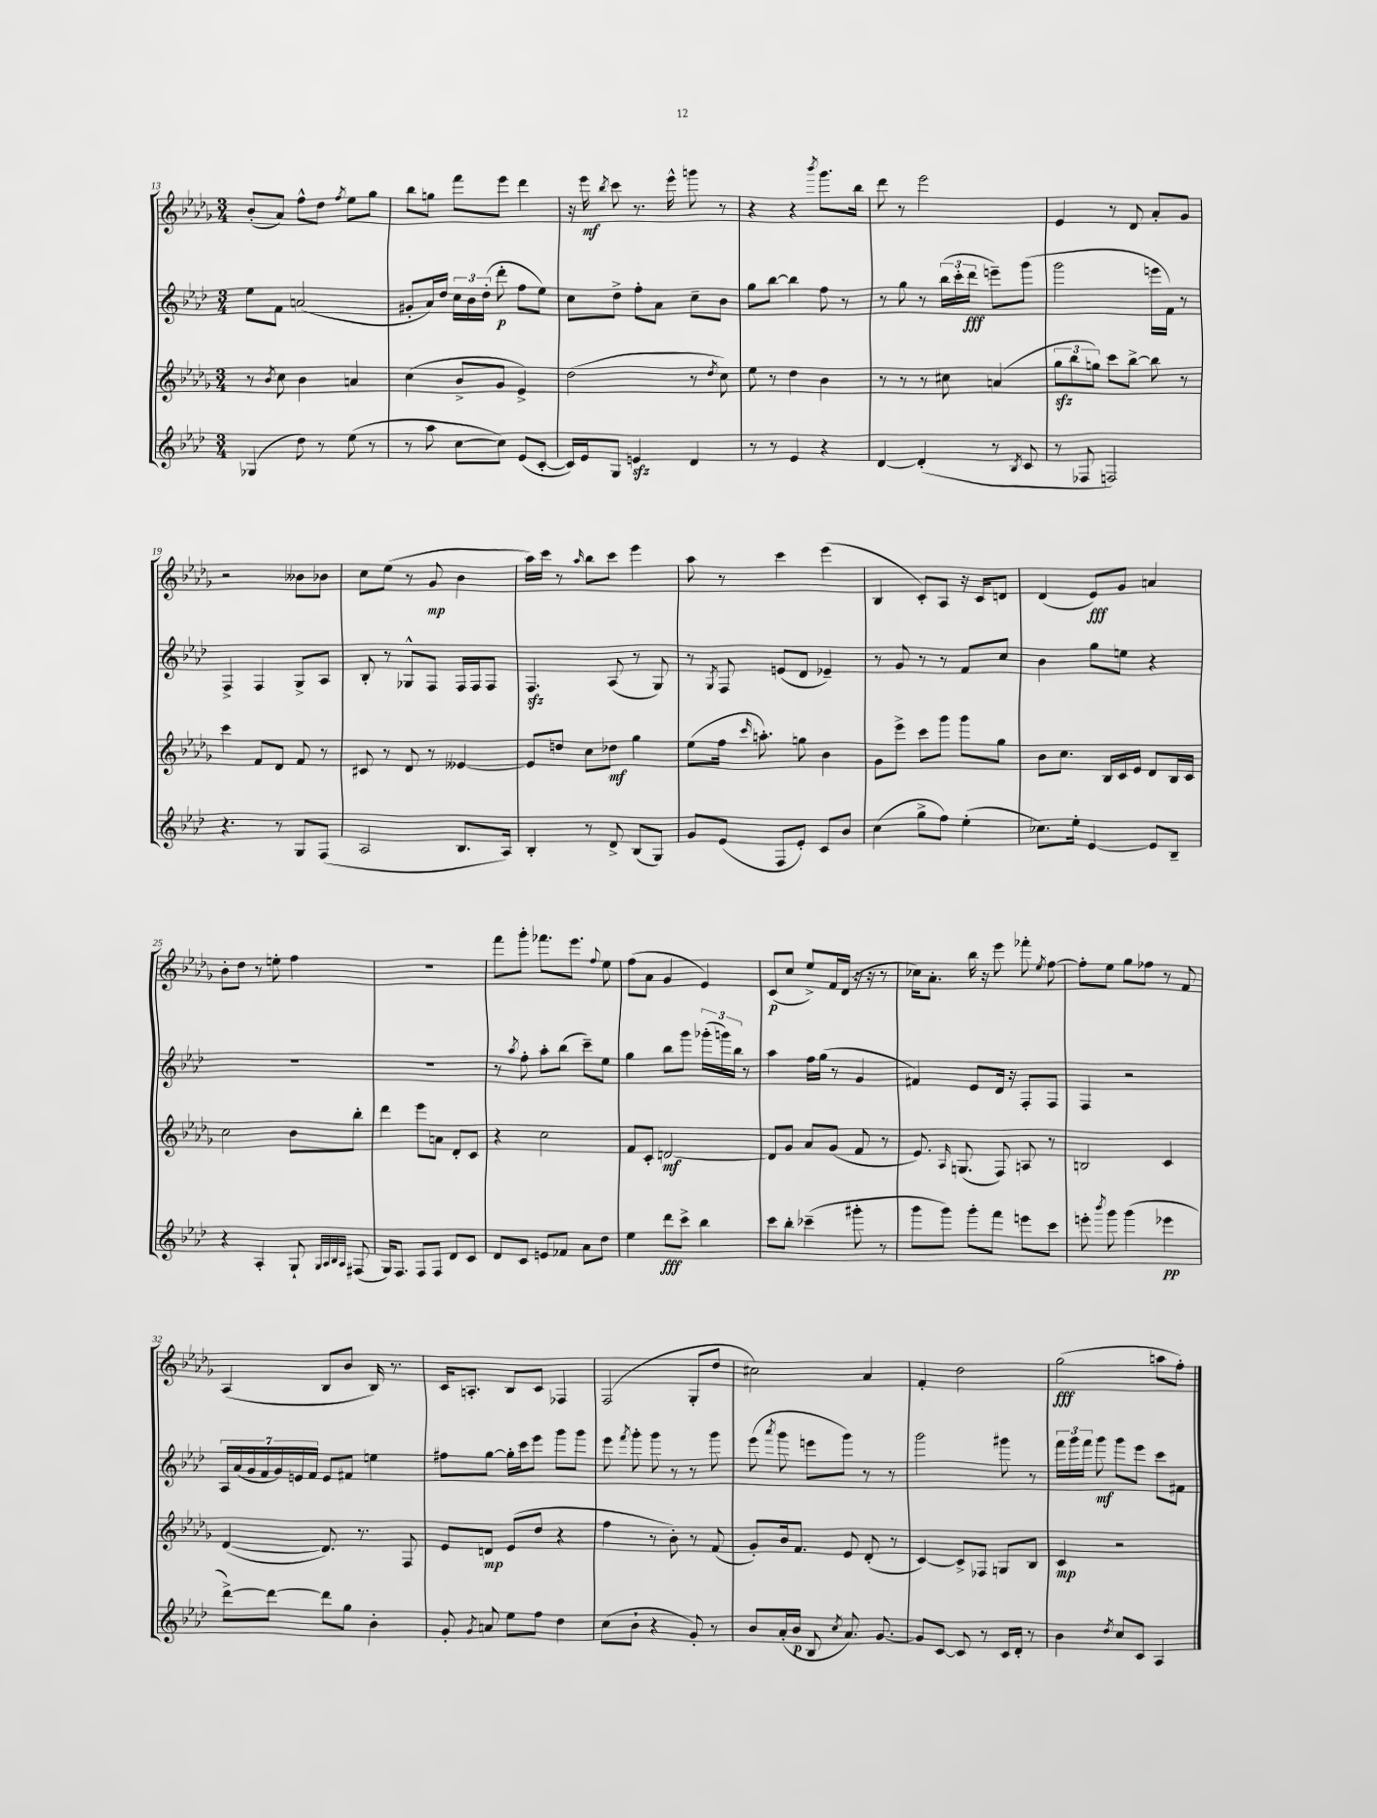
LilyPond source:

<<
\new StaffGroup <<
\new Staff = "s0" {
    \clef treble \key des \major \numericTimeSignature \time 3/4
    \autoBeamOff bes'8[-.( aes'8]) f''8[-^ des''8] \acciaccatura { f''8 } ees''8[ ges''8] |
    bes''8[ g''8] f'''8[ ees'''8] des'''4 |
    r16 ees'''16\mf \acciaccatura { bes''8 } c'''8 r8. ees'''16-^ g'''8 r8 |
    r4 r4 \acciaccatura { bes'''8 } ges'''8.[ bes''16] |
    des'''8 r8 ees'''2 |
    ees'4 r8 des'8 aes'8[-. ges'8] |
    r2 beses'8[ bes'8] |
    c''8[ ees''8]( r8 ges'8\mp bes'4 |
    aes''16[) c'''16] r8 \grace { aes''16 } bes''8[ c'''8] ees'''4 |
    aes''8 r8 c'''4 ees'''4( |
    bes4 c'8[-.) aes8] r16 c'16[ d'8] |
    des'4( ees'8[\fff) ges'8] a'4 |
    bes'8[-. des''8] r8 e''8-. f''4 |
    R2. |
    f'''8[ ges'''8]-. fes'''8.[ ees'''8.] \appoggiatura { f''8 } ees''8 |
    f''8[( aes'8] ges'4 ees'4) |
    c'8[\p( c''8] ees''8[->) f'16 des'16]( r16 r16 r8 |
    ces''16[) aes'8.]-. bes''16 r16 ees'''8 fes'''8-. \acciaccatura { ees''8 } f''8~ |
    f''8[-. ees''8] ges''8[ fes''8] r8 f'8 |
    aes4( bes8[ bes'8] bes16) r8. |
    c'16[ a8.]-. bes8[ c'8] fes4 |
    f2( ges8[-. des''8] |
    cis''2) aes'4 |
    f'4-. des''2 |
    ges''2\fff( a''8[ f''8]-.) \bar "|." |
}
\new Staff = "s1" {
    \clef treble \key aes \major \numericTimeSignature \time 3/4
    \autoBeamOff ees''8[ f'8] a'2( |
    gis'8[-. aes'16) des''16] \tuplet 3/2 { c''16[ bes'16 des''16]-.( } des'''8-.\p f''8[ ees''8]) |
    c''8[ des''8]-> f''8[-. aes'8] c''8[-- bes'8] |
    g''8[ bes''8]~ bes''4 f''8 r8 |
    r8 g''8 r8 \tuplet 3/2 { bes''16[( c'''16-. des'''16]\fff } e'''8[--) g'''8]( |
    g'''2 e'''16[ f'16]) r8 |
    f4-> f4 g8[-> aes8] |
    bes8-. r8 ges8[-^ f8] f16[ f16 f8] |
    f4.\sfz aes8( r8 g8) |
    r8 \acciaccatura { g8 } f8 e'8[( des'8] ees'4--) |
    r8 g'8 r8 r8 f'8[ c''8] |
    bes'4 g''8[ e''8] r4 |
    R2. |
    R2. |
    r8 \acciaccatura { aes''8 } f''8-. aes''8[-. bes''8]( c'''8[--) ees''8] |
    g''4 bes''8[ g'''8] \tuplet 3/2 { ges'''16[-.( g'''16) bes''16] } r8 |
    aes''4 f''16[ g''16]( r8 g'4 |
    fis'4) ees'8[ des'16] r16 f8[-. f8] |
    f4 r2 |
    \tuplet 7/4 { aes16[ aes'16( g'16 f'16 g'16) e'16 f'16] } e'8[ fis'8] e''4 |
    fis''8[ g''8]~ g''16[-. c'''16 ees'''8] g'''8[ g'''8] |
    ees'''8 \acciaccatura { f'''8 } g'''8-. g'''8 r8 r8 g'''8 |
    ees'''8( \acciaccatura { aes'''8 } g'''8 e'''8[ g'''8]) r8 r8 |
    g'''2 gis'''8 r8 |
    \tuplet 3/2 { f'''16[ g'''16 f'''16] } g'''8\mf g'''8[ ees'''8] c'''8[ fis'8] \bar "|." |
}
\new Staff = "s2" {
    \clef treble \key des \major \numericTimeSignature \time 3/4
    \autoBeamOff r8 \acciaccatura { bes'8 } c''8 bes'4 a'4 |
    c''4( bes'8[-> ges'8] ees'4->) |
    des''2( r8 \acciaccatura { des''8 } c''8) |
    ees''8 r8 des''4 bes'4 |
    r8 r8 r8 cis''8 a'4( |
    \tuplet 3/2 { ges''8[\sfz bes''8 g''8]) } c'''8[ bes''8]~-> bes''8 r8 |
    c'''4 f'8[ des'8] f'8 r8 |
    cis'8 r8 des'8 r8 eeses'4~ |
    eeses'8[ d''8] c''8[ des''8]\mf ges''4 |
    ees''8[( f''16] \grace { c'''16 } a''8.-.) g''8 bes'4 |
    ges'8[ ees'''8]-> c'''8[ ges'''8] ges'''8[ ges''8] |
    bes'8[ c''8.] bes16[ c'16 ees'16] des'8[ bes16 c'16] |
    c''2 bes'8[ bes''8]-. |
    des'''4 ees'''8[ a'8] des'8[-. c'8] |
    r4 c''2 |
    f'8[ c'8]-. d'2~\mf |
    d'8[ ges'8] aes'8[ ges'8]( f'8 r8 |
    ees'8.) \grace { aes16 } g8.( f8) a8 r8 |
    b2 c'4 |
    des'4~( des'8.) r8. f8 |
    ees'8[ d'8]\mp ees'8[( des''8] r4 |
    f''4 r8 bes'8-.) r8 f'8( |
    ges'8[-.) bes'16 f'8.] ees'8 des'8-.( r8 |
    c'4~) c'8[-> fes8] g8[ bes8] |
    c'4\mp r2 \bar "|." |
}
\new Staff = "s3" {
    \clef treble \key aes \major \numericTimeSignature \time 3/4
    \autoBeamOff ges4( des''8) r8 ees''8( r8 |
    r8 aes''8 c''8[~ c''8]) ees'8[( c'8]~-. |
    c'16[) ees'16 g8] e'4\sfz des'4 |
    r8 r8 ees'4 r4 |
    des'4~ des'4-.( r8 \acciaccatura { bes8 } c'8 |
    r8 fes8 f2) |
    r4. r8 g8[ f8]( |
    aes2 bes8.[ aes16]) |
    bes4-. r8 des'8-> bes8[( g8]) |
    g'8[ ees'8]( f8[ ees'8]-.) c'8[ bes'8] |
    c''4( g''8[-> f''8]) ees''4-.( |
    ces''8.[) ees''16]-. ees'4~ ees'8[ bes8]-- |
    r4 aes4-. g8-! \grace { g32[ aes32 bes32 aes32] } fis8( |
    g16[) f8.] f8[ f8] des'8[ c'8] |
    des'8[ c'8] e'8[ fes'8] aes'8[ des''8] |
    ees''4 des'''8[\fff c'''8]-> bes''4 |
    c'''8[ bes''8]-. ces'''4--( gis'''8-. r8 |
    g'''8[ g'''8]) g'''8[-. f'''8] e'''8[ c'''8] |
    e'''8-. \acciaccatura { bes'''8 } g'''8 g'''4( ees'''4\pp |
    des'''8[~->) des'''8]~ des'''8[ g''8] bes'4-. |
    g'8-. \acciaccatura { g'8 } a'8 ees''8[ f''8] des''4 |
    c''8[( bes'8]-! r4 g'8-.) r8 |
    bes'8[ aes'16-.( bes'16]\p bes8 \acciaccatura { c''8 } aes'8.) g'8.~ |
    g'8[ c'8]~ c'8 r8 c'16[ des'16]-. r8 |
    bes'4 \acciaccatura { des''8 } c''8[ c'8] aes4 \bar "|." |
}
>>
>>
\layout { \context { \Score currentBarNumber = #13 } }
